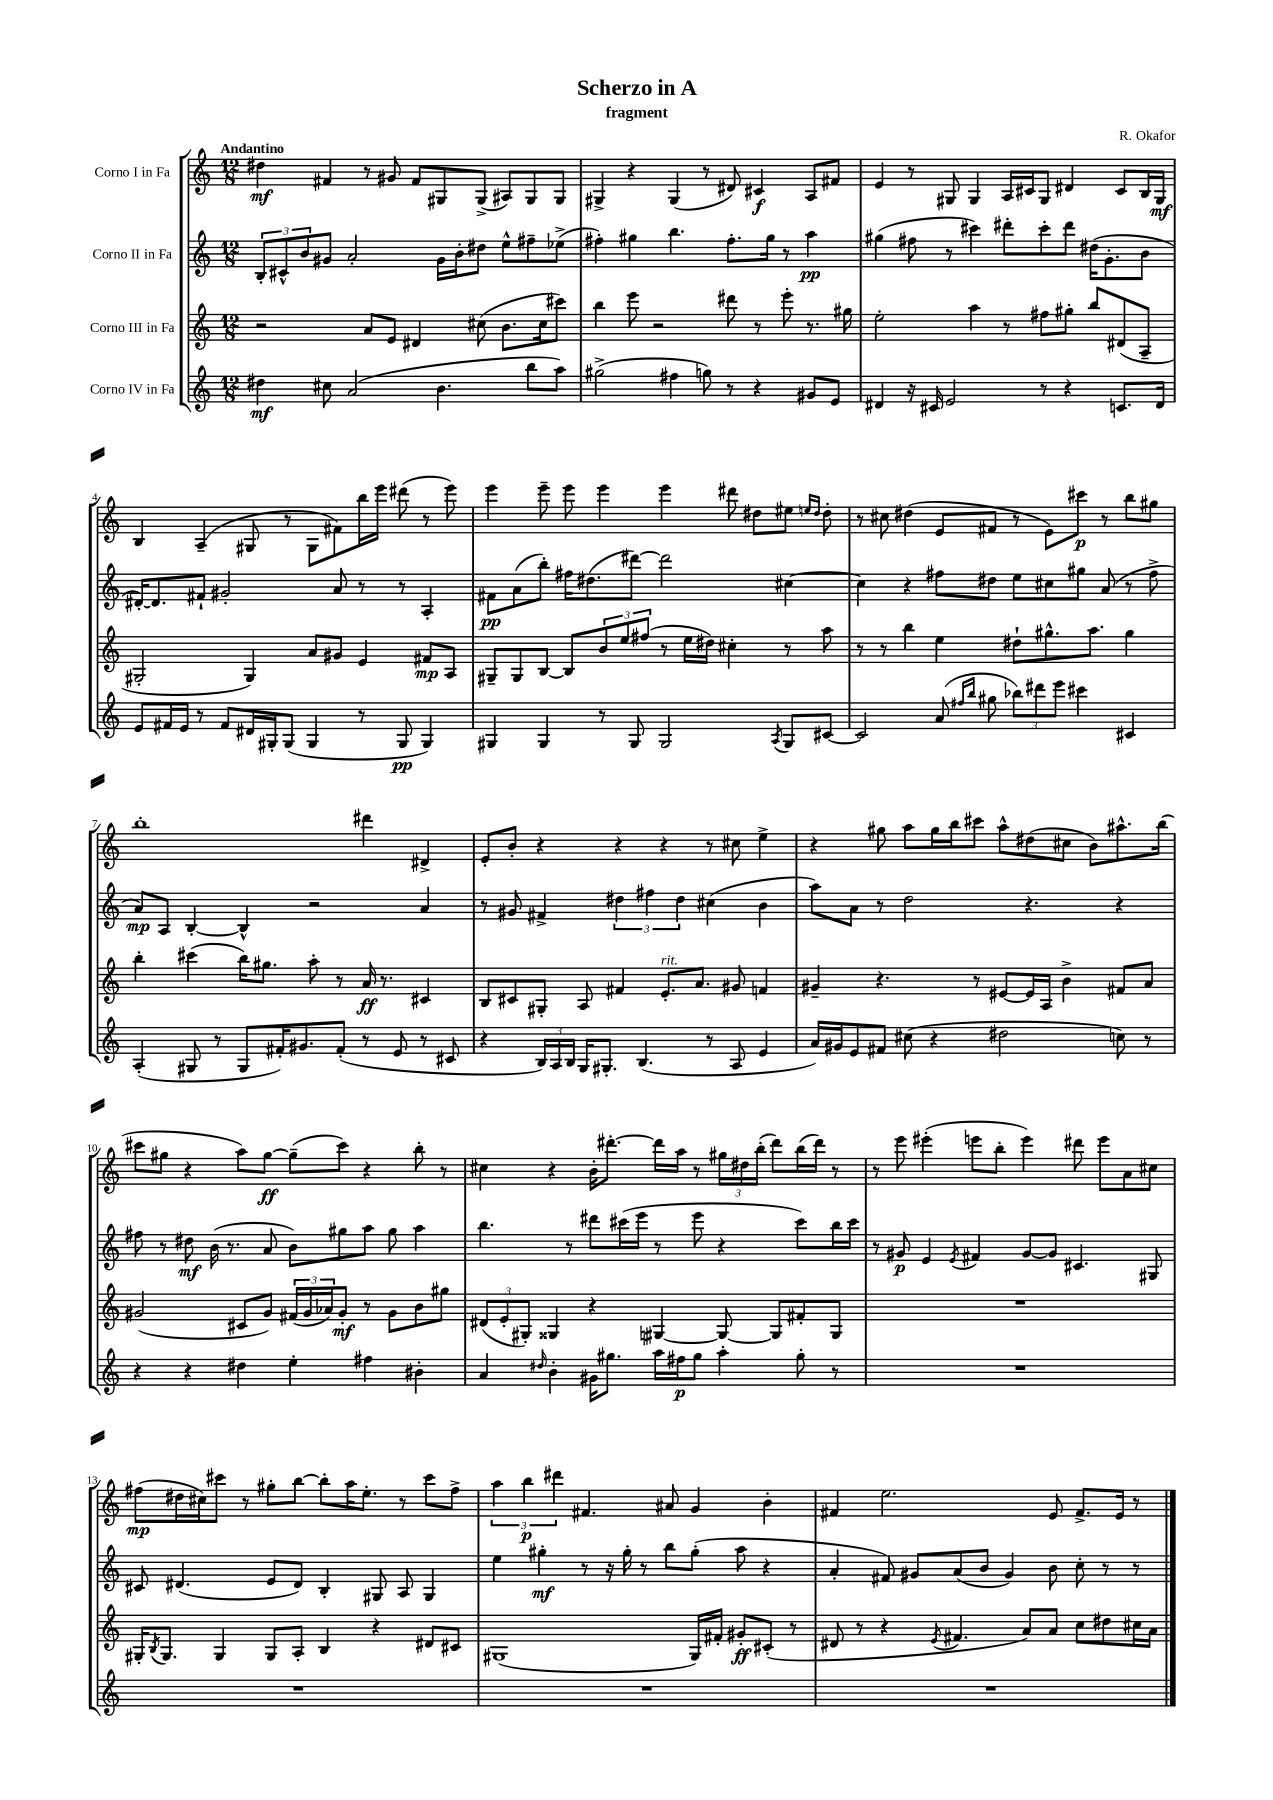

**kern	**dynam	**kern	**dynam	**kern	**dynam	**kern	**dynam
*part4	*part4	*part3	*part3	*part2	*part2	*part1	*part1
*staff4	*staff4	*staff3	*staff3	*staff2	*staff2	*staff1	*staff1
*I"Corno IV in Fa	*	*I"Corno III in Fa	*	*I"Corno II in Fa	*	*I"Corno I in Fa	*
*clefG2	*	*clefG2	*	*clefG2	*	*clefG2	*
*k[]	*	*k[]	*	*k[]	*	*k[]	*
*M12/8	*	*M12/8	*	*M12/8	*	*M12/8	*
=1	=1	=1	=1	=1	=1	=1	=1
!	!	!	!	!	!	!LO:TX:a:B:t=Andantino	!
4dd#X\	mf	2r	.	12B'/L	.	4dd#X\	mf
.	.	.	.	12c#X^^/	.	.	.
.	.	.	.	12b/	.	.	.
8cc#X\	.	.	.	8g#X/J	.	4f#X/	.
(2a/	.	.	.	2a'/	.	.	.
.	.	8a/L	.	.	.	8r	.
.	.	8e/J	.	.	.	8g#X/	.
.	.	4d#X/	.	.	.	8f#/L	.
4.b\	.	.	.	16g#\LL	.	8G#X/	.
.	.	.	.	16b'\J	.	.	.
.	.	(8cc#X\	.	8dd#X\J	.	(8G#^/J	.
.	.	8.b\L	.	8ee^^\L	.	8A#X/L)	.
8bb\L	.	.	.	8ff#X~\	.	8G#/	.
.	.	16cc#\k	.	.	.	.	.
8aa\J)	.	8ccc#X\J)	.	(8ee-X^\J	.	8G#/J	.
=2	=2	=2	=2	=2	=2	=2	=2
(2gg#X^\	.	4bb\	.	4ff#X'\)	.	4G#X^/	.
.	.	8eee\	.	4gg#X\	.	4r	.
.	.	2r	.	.	.	.	.
4ff#X\	.	.	.	4.bb\	.	(4G#/	.
8ggn\)	.	.	.	.	.	8r	.
8r	.	8ddd#X\	.	8.ff#'\L	.	8d#X/)	.
4r	.	8r	.	.	.	4c#X/	f
.	.	.	.	16gg#\Jk	.	.	.
.	.	8eee'\	.	8r	.	.	.
8g#X/L	.	8.r	.	4aa\	pp	8A/L	.
8e/J	.	.	.	.	.	8f#X/J	.
.	.	16gg#X\	.	.	.	.	.
=3	=3	=3	=3	=3	=3	=3	=3
4d#X/	.	2ee'\	.	(4gg#X\	.	4e/	.
16r	.	.	.	8ff#X\	.	8r	.
16c#X/	.	.	.	.	.	.	.
2e/	.	.	.	8r	.	8G#X/	.
.	.	4aa\	.	4ccc#X\)	.	4G#/	.
.	.	8r	.	8ddd#X'\L	.	16A/LL	.
.	.	.	.	.	.	16c#X/J	.
8r	.	8ff#X\L	.	8ccc#'\	.	8G#/J	.
4r	.	8gg#X'\J	.	8ddd#\J	.	4d#X/	.
.	.	8bb/L	.	(16dd#X\KL	.	.	.
.	.	.	.	8.g'\	.	.	.
8.cn/L	.	(8d#X/	.	.	.	8c#/L	.
.	.	8A~/J	.	8b\J	.	16B/L	.
16d#/Jk	.	.	.	.	.	16G#/JJ	mf
!!LO:LB:g=z
=4	=4	=4	=4	=4	=4	=4	=4
8e/L	.	2G#X'/	.	[16d#X'/KL)	.	4B/	.
.	.	.	.	8.d#/]	.	.	.
16f#X/L	.	.	.	.	.	.	.
16e/JJ	.	.	.	.	.	.	.
8r	.	.	.	8f#X`/J	.	(4A~/	.
8f#/L	.	.	.	2g#X'/	.	.	.
16d#X/L	.	4G#/)	.	.	.	8G#X/	.
16G#X'/J	.	.	.	.	.	.	.
(8G#/J	.	.	.	.	.	8r	.
4G#/	.	8a/L	.	.	.	8G#\L	.
.	.	8g#X/J	.	8a/	.	8f#X\)	.
8r	.	4e/	.	8r	.	16bb\L	.
.	.	.	.	.	.	16eee\JJ	.
8G#/	pp	.	.	8r	.	(8ddd#X\	.
4G#/)	.	8f#X/L	mp	4A'/	.	8r	.
.	.	8A/J	.	.	.	8eee\)	.
=5	=5	=5	=5	=5	=5	=5	=5
4G#X/	.	8G#X~/L	.	8f#X\L	pp	4eee\	.
.	.	8G#/	.	(8a\	.	.	.
4G#/	.	[8B/J	.	8bb'\J)	.	8eee~\	.
.	.	8B/L]	.	16ff#X\KL	.	8eee\	.
.	.	.	.	(8.dd#X\	.	.	.
8r	.	12b/	.	.	.	4eee\	.
.	.	12ee/	.	.	.	.	.
8G#/	.	.	.	[8ddd#X\J)	.	.	.
.	.	(12ff#X/J	.	.	.	.	.
2G#/	.	8r	.	2ddd#\]	.	4eee\	.
.	.	16ee\LL	.	.	.	.	.
.	.	16dd#X\JJ)	.	.	.	.	.
.	.	4cc#X'\	.	.	.	8ddd#X\	.
.	.	.	.	.	.	8dd#X\L	.
8qA/	.	.	.	.	.	.	.
8G#/L	.	8r	.	[4cc#X\	.	8ee#X\J	.
.	.	.	.	.	.	16qqeen/LL	.
.	.	.	.	.	.	16qqdd#/JJ	.
[8c#X/J	.	8aa\	.	.	.	8dd#'\	.
=6	=6	=6	=6	=6	=6	=6	=6
2c#/]	.	8r	.	4cc#\]	.	8r	.
.	.	8r	.	.	.	8cc#X\	.
.	.	4bb\	.	4r	.	(4dd#X\	.
(8a/	.	4ee\	.	8ff#X\L	.	8e/L	.
16qqff#X/LL	.	.	.	.	.	.	.
16qqbb/JJ	.	.	.	.	.	.	.
8gg#X\	.	.	.	8dd#X\J	.	8f#X/J	.
12bb-X\L)	.	8dd#X`\L	.	8ee\L	.	8r	.
12ddd#X\	.	.	.	.	.	.	.
.	.	8.gg#X^^\	.	8cc#X\	.	8e\L)	.
12eee\J	.	.	.	.	.	.	.
4ccc#X\	.	.	.	8gg#X\J	.	8ccc#X\J	p
.	.	8.aa\J	.	.	.	.	.
.	.	.	.	(8a/	.	8r	.
4c#X/	.	4gg#\	.	8r	.	8bb\L	.
.	.	.	.	8ff#^\	.	8gg#X\J	.
!!LO:LB:g=z
=7	=7	=7	=7	=7	=7	=7	=7
(4A'/	.	4bb'\	.	8a/L)	mp	1bb'	.
.	.	.	.	8A/J	.	.	.
8G#X/	.	(4ccc#X\	.	[4B'/	.	.	.
8r	.	.	.	.	.	.	.
8G#/L	.	16bb\KL)	.	4B^^/]	.	.	.
.	.	8.gg#X\J	.	.	.	.	.
16f#X'/K)	.	.	.	.	.	.	.
8.g#X/	.	.	.	.	.	.	.
.	.	8aa'\	.	2r	.	.	.
(8f#'/J	.	8r	.	.	.	.	.
8r	.	16a/	ff	.	.	4ddd#X\	.
.	.	8.r	.	.	.	.	.
8e/	.	.	.	.	.	.	.
8r	.	4c#X/	.	4a/	.	4d#X^/	.
8c#X/	.	.	.	.	.	.	.
=8	=8	=8	=8	=8	=8	=8	=8
4r	.	8B/L	.	8r	.	8e'/L	.
.	.	8c#X/	.	8g#X/	.	8b'/J	.
24B/LL)	.	8G#X'/J	.	4f#X^/	.	4r	.
24A/	.	.	.	.	.	.	.
24B/JJ	.	.	.	.	.	.	.
16G/KL	.	8A/	.	.	.	.	.
8.G#X'/J	.	.	.	.	.	.	.
.	.	4f#X/	.	6dd#X\	.	4r	.
(4.B/	.	.	.	.	.	.	.
.	.	.	.	6ff#X\	.	.	.
!	!	!LO:TX:a:i:t=rit.	!	!	!	!	!
.	.	8.e'/L	.	.	.	4r	.
.	.	.	.	6dd#\	.	.	.
.	.	8.a/J	.	.	.	.	.
8r	.	.	.	(4cc#X\	.	8r	.
8A/	.	8g#X/	.	.	.	8cc#X\	.
4e/	.	4fn/	.	4b\	.	4ee^\	.
=9	=9	=9	=9	=9	=9	=9	=9
16a/LL)	.	4g#X~/	.	8aa\L)	.	4r	.
16g#X/J	.	.	.	.	.	.	.
8e/	.	.	.	8a\J	.	.	.
8f#X/J	.	4.r	.	8r	.	8gg#X\	.
(8cc#X\	.	.	.	2dd\	.	8aa\L	.
4r	.	.	.	.	.	16gg#\L	.
.	.	.	.	.	.	16bb\J	.
.	.	8r	.	.	.	8ccc#X\J	.
2dd#X\	.	[8e#X/L	.	.	.	8aa^^\L	.
.	.	16e#/L]	.	4.r	.	(8dd#X\	.
.	.	16A/JJ	.	.	.	.	.
.	.	4b^\	.	.	.	8cc#X\J	.
.	.	.	.	.	.	8b\L)	.
8ccn\)	.	8f#X/L	.	4r	.	8.aa#X^^\	.
8r	.	8a/J	.	.	.	.	.
.	.	.	.	.	.	(16bb\Jk	.
!!LO:LB:g=z
=10	=10	=10	=10	=10	=10	=10	=10
4r	.	(2g#X/	.	8ff#X\	.	8ccc#X\L	.
.	.	.	.	8r	.	8gg#X\J	.
4r	.	.	.	8dd#X\	mf	4r	.
.	.	.	.	(16b\	.	.	.
.	.	.	.	8.r	.	.	.
4dd#X\	.	8c#X/L	.	.	.	8aa\L)	.
.	.	8g#/J)	.	8a/	.	[8gg#\J	ff
4ee'\	.	(24f#X/LL	.	8b\L)	.	(8gg#~\L]	.
.	.	24g#/	.	.	.	.	.
.	.	24a-X/J)	.	.	.	.	.
.	.	8g#'/J	mf	8gg#X\	.	8ccc#\J)	.
4ff#X\	.	8r	.	8aa\J	.	4r	.
.	.	8g#\L	.	8gg#\	.	.	.
4b#X'\	.	8b\	.	4aa\	.	8bb'\	.
.	.	8gg#X\J	.	.	.	8r	.
=11	=11	=11	=11	=11	=11	=11	=11
4a/	.	(12d#X/L	.	4.bb\	.	4cc#X\	.
.	.	12e'/	.	.	.	.	.
.	.	12G#X'/J)	.	.	.	.	.
16qqdd#X/	.	.	.	.	.	.	.
4b'\	.	4G##X/	.	.	.	4r	.
.	.	.	.	8r	.	.	.
16g#X\KL	.	4r	.	8ddd#X\L	.	16b'\KL	.
8.gg#X\J	.	.	.	.	.	[8.ddd#X'\J	.
.	.	.	.	(16ccc#X\L	.	.	.
.	.	.	.	16eee\JJ	.	.	.
16aa\LL	.	[4G#X/	.	8r	.	16ddd#\LL]	.
16ff#X\J	p	.	.	.	.	16aa\JJ	.
8gg#\J	.	.	.	8eee\	.	8r	.
4aa'\	.	8G#/_	.	4r	.	24gg#X\LL	.
.	.	.	.	.	.	24dd#X\	.
.	.	.	.	.	.	(24bb'\JJ	.
.	.	8G#/L]	.	.	.	8ddd#\L)	.
8gg#'\	.	8f#X'/	.	8ccc#\L)	.	(16bb\L	.
.	.	.	.	.	.	16ddd#\JJ)	.
8r	.	8G#/J	.	16bb\L	.	8r	.
.	.	.	.	16ccc#\JJ	.	.	.
=12	=12	=12	=12	=12	=12	=12	=12
1.r	.	1.r	.	8r	.	8r	.
.	.	.	.	8g#X/	p	8eee\	.
.	.	.	.	4e/	.	(4eee#X'\	.
.	.	.	.	8qe/	.	.	.
.	.	.	.	4f#X/	.	8eeen\L	.
.	.	.	.	.	.	8bb'\J	.
.	.	.	.	[8g#/L	.	4eee\)	.
.	.	.	.	8g#/J]	.	.	.
.	.	.	.	4.c#X/	.	8ddd#X\	.
.	.	.	.	.	.	8eee\L	.
.	.	.	.	.	.	8a\	.
.	.	.	.	8G#X/	.	8cc#X\J	.
!!LO:LB:g=z
=13	=13	=13	=13	=13	=13	=13	=13
1.r	.	16G#X'/KL	.	8c#X/	.	(8ff#X\L	mp
.	.	8qB/	.	.	.	.	.
.	.	8.G#/J	.	.	.	.	.
.	.	.	.	(4.d#X/	.	16dd#X\L	.
.	.	.	.	.	.	16cc#X\J)	.
.	.	4G#/	.	.	.	8ccc#X\J	.
.	.	.	.	.	.	8r	.
.	.	8G#/L	.	8e/L	.	8gg#X'\L	.
.	.	8A'/J	.	8d#/J)	.	[8bb\J	.
.	.	4B/	.	4B'/	.	8bb'\L]	.
.	.	.	.	.	.	16aa\K	.
.	.	.	.	.	.	8.ee'\J	.
.	.	4r	.	8G#X/	.	.	.
.	.	.	.	8A/	.	8r	.
.	.	8d#X/L	.	4G#/	.	8ccc#\L	.
.	.	8c#X/J	.	.	.	8ff#^\J	.
=14	=14	=14	=14	=14	=14	=14	=14
1.r	.	(1G#X	.	4ee\	.	6aa\	.
.	.	.	.	.	.	6bb\	p
.	.	.	.	4gg#X'\	mf	.	.
.	.	.	.	.	.	6ddd#X\	.
.	.	.	.	8r	.	4.f#X/	.
.	.	.	.	16r	.	.	.
.	.	.	.	16gg#'\	.	.	.
.	.	.	.	8r	.	.	.
.	.	.	.	8bb\L	.	8a#X/	.
.	.	16G#/LL)	.	(8gg#'\J	.	4g/	.
.	.	16f#X'/JJ	.	.	.	.	.
.	.	8g#X'/L	ff	8aa\	.	.	.
.	.	(8c#X'/J	.	4r	.	4b'\	.
.	.	8r	.	.	.	.	.
=15	=15	=15	=15	=15	=15	=15	=15
1.r	.	8d#X/	.	4a'/	.	4f#X/	.
.	.	8r	.	.	.	.	.
.	.	4r	.	8f#X/)	.	2.ee\	.
.	.	.	.	8g#X/L	.	.	.
.	.	8qe/	.	.	.	.	.
.	.	4.f#X/	.	(8a/	.	.	.
.	.	.	.	8b/J	.	.	.
.	.	.	.	4g#/)	.	.	.
.	.	8a/L)	.	.	.	.	.
.	.	8a/J	.	8b\	.	8e/	.
.	.	8cc\L	.	8cc'\	.	8.f#^/L	.
.	.	8dd#X\	.	8r	.	.	.
.	.	.	.	.	.	16e/Jk	.
.	.	16cc#X\L	.	8r	.	8r	.
.	.	16a\JJ	.	.	.	.	.
==	==	==	==	==	==	==	==
*-	*-	*-	*-	*-	*-	*-	*-
